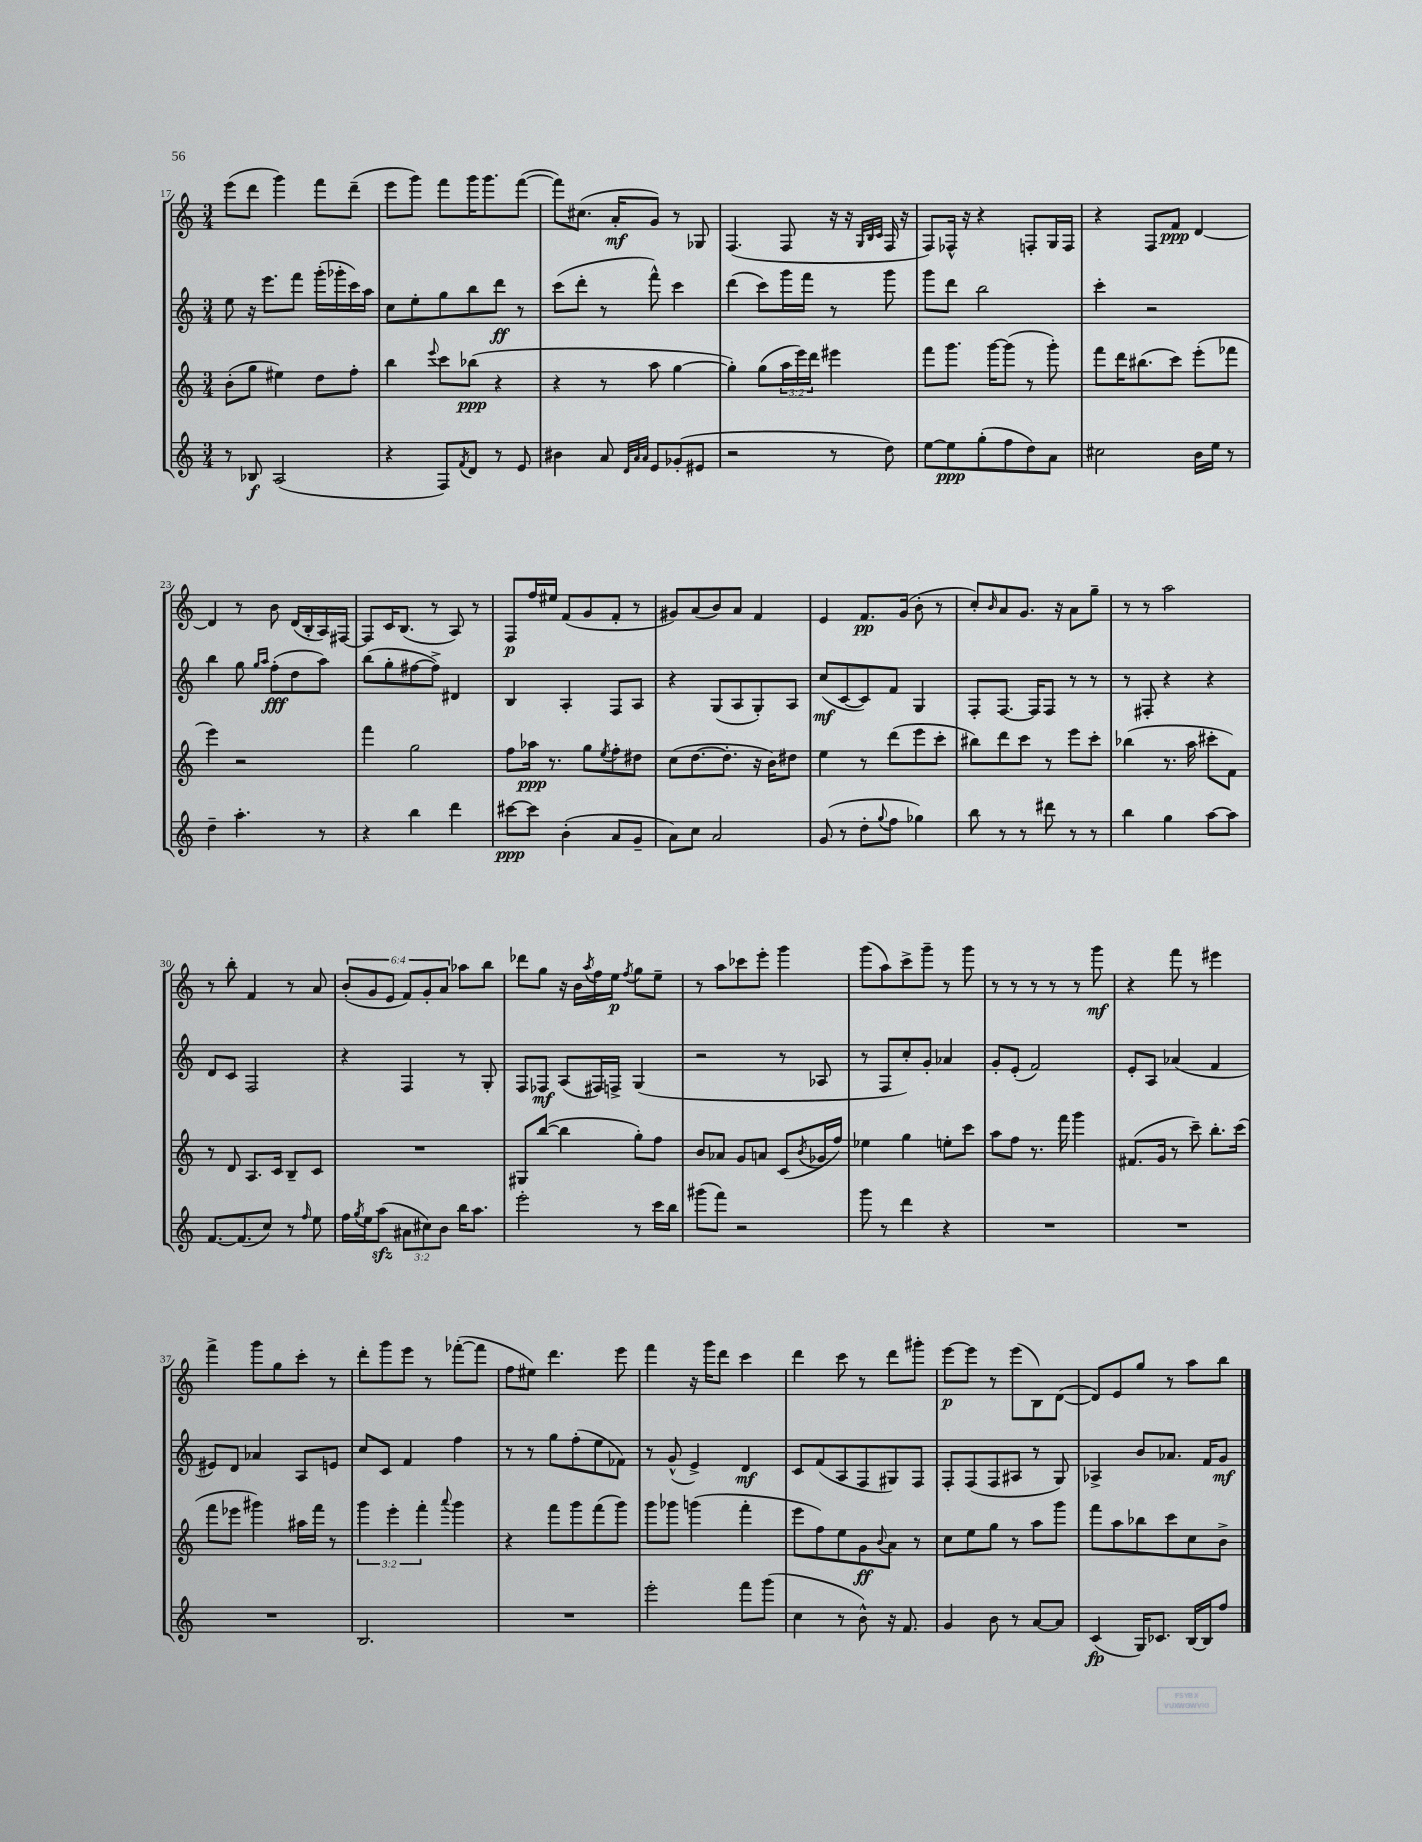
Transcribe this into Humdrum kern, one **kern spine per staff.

**kern	**dynam	**kern	**dynam	**kern	**dynam	**kern	**dynam
*part4	*part4	*part3	*part3	*part2	*part2	*part1	*part1
*staff4	*staff4	*staff3	*staff3	*staff2	*staff2	*staff1	*staff1
*clefG2	*	*clefG2	*	*clefG2	*	*clefG2	*
*k[]	*	*k[]	*	*k[]	*	*k[]	*
*M3/4	*	*M3/4	*	*M3/4	*	*M3/4	*
=17	=17	=17	=17	=17	=17	=17	=17
8r	.	(8b'\L	.	8ee\	.	(8eee\L	.
8B-X/	f	8gg\J	.	16r	.	8ddd\J	.
.	.	.	.	8.eee\L	.	.	.
(2A/	.	4ee#X\)	.	.	.	4ggg\)	.
.	.	.	.	8fff\J	.	.	.
.	.	8dd\L	.	(16ggg'\LL	.	8fff\L	.
.	.	.	.	16ggg-X'\	.	.	.
.	.	8ff'\J	.	16ccc\)	.	(8ddd~\J	.
.	.	.	.	16aa\JJ	.	.	.
=18	=18	=18	=18	=18	=18	=18	=18
4r	.	4bb\	.	8cc\L	.	8eee\L	.
.	.	.	.	8ee'\	.	8ggg\J)	.
.	.	8qqeee/	.	.	.	.	.
8F/L)	.	8ccc\L	.	8gg\	.	8fff\L	.
8qf/	.	.	.	.	.	.	.
8d/J	.	(8bb-X\J	ppp	8bb\	.	16ggg\K	.
.	.	.	.	.	.	8.ggg\	.
8r	.	4r	.	8ddd\J	ff	.	.
8e/	.	.	.	8r	.	([8fff\J	.
=19	=19	=19	=19	=19	=19	=19	=19
4b#X\	.	4r	.	(8ccc\L	.	8fff\L])	.
.	.	.	.	8ddd'\J	.	(8.cc#X\J	.
8a/	.	8r	.	8r	.	.	.
.	.	.	.	.	.	16a'/KL	mf
32qqd/LLL	.	.	.	.	.	.	.
32qqa/	.	.	.	.	.	.	.
32qqa/JJJ	.	.	.	.	.	.	.
8e/L	.	8aa\	.	8fff^^\)	.	8g/J)	.
(8g-X'/	.	[4gg\	.	4ccc\	.	8r	.
8e#X/J	.	.	.	.	.	8G-X/	.
=20	=20	=20	=20	=20	=20	=20	=20
2r	.	4gg'\])	.	(4ddd\	.	(4.F/	.
.	.	(8gg\L	.	8ccc\L)	.	.	.
.	.	24aa\L	.	16ggg\L	.	8F/	.
.	.	24eee\)	.	.	.	.	.
.	.	.	.	16fff\JJ	.	.	.
.	.	24ddd\JJ	.	.	.	.	.
8r	.	4eee#X\	.	8r	.	16r	.
.	.	.	.	.	.	16r	.
.	.	.	.	.	.	32qqG/LLL	.
.	.	.	.	.	.	32qqB/	.
.	.	.	.	.	.	32qqc/JJJ	.
8dd\)	.	.	.	8ggg\	.	16F/	.
.	.	.	.	.	.	16r	.
=21	=21	=21	=21	=21	=21	=21	=21
[8ee\L	.	8fff\L	.	8ggg\L	.	8F/L)	.
8ee\]	ppp	8.ggg\J	.	8ddd\J	.	16F-X^^/Jk	.
.	.	.	.	.	.	16r	.
(8gg'\	.	.	.	2bb\	.	4r	.
.	.	[16ggg\KL	.	.	.	.	.
8ff\	.	(8ggg\J]	.	.	.	.	.
8dd\)	.	8r	.	.	.	8Fn'/L	.
8a\J	.	8ggg'\)	.	.	.	16G/L	.
.	.	.	.	.	.	16F/JJ	.
=22	=22	=22	=22	=22	=22	=22	=22
2cc#X\	.	8fff\L	.	4ccc'\	.	4r	.
.	.	16ddd\K	.	.	.	.	.
.	.	(8.bb#X\	.	.	.	.	.
.	.	.	.	2r	.	8F/L	.
.	.	8ccc\J)	.	.	.	8f/J	ppp
16b\LL	.	(8eee'\L	.	.	.	[4d/	.
16ee\JJ	.	.	.	.	.	.	.
8r	.	8fff-X\J	.	.	.	.	.
!!LO:LB:g=z
=23	=23	=23	=23	=23	=23	=23	=23
4dd~\	.	4eee\)	.	4bb\	.	4d/]	.
4.aa'\	.	2r	.	8gg\	.	8r	.
.	.	.	.	16qqgg/LL	.	.	.
.	.	.	.	16qqaa/JJ	.	.	.
.	.	.	.	(8ff'\L	fff	8b\	.
.	.	.	.	8dd\	.	(16d/LL	.
.	.	.	.	.	.	16B'/	.
8r	.	.	.	8aa\J)	.	16A/)	.
.	.	.	.	.	.	[16F#X/JJ	.
=24	=24	=24	=24	=24	=24	=24	=24
4r	.	4fff\	.	(8bb\L	.	8F#/L]	.
.	.	.	.	8gg'\	.	16c/K	.
.	.	.	.	.	.	(8.B/J	.
4bb\	.	2gg\	.	[8ff#X\	.	.	.
.	.	.	.	8ff#^\J])	.	8r	.
4ddd\	.	.	.	4d#X/	.	8A/)	.
.	.	.	.	.	.	8r	.
=25	=25	=25	=25	=25	=25	=25	=25
[8ccc#X\L	ppp	8ff\L	.	4B/	.	8F/L	p
8ccc#\J]	.	16aa-X\Jk	ppp	.	.	16ff/L	.
.	.	8.r	.	.	.	16ee#X/JJ	.
(4b'\	.	.	.	4A'/	.	(8f/L	.
.	.	8gg\L	.	.	.	8g/	.
.	.	8qee/	.	.	.	.	.
8a/L	.	8ff'\	.	8F/L	.	8f'/J	.
8g~/J	.	8dd#X\J	.	8A/J	.	8r	.
=26	=26	=26	=26	=26	=26	=26	=26
8a\L)	.	(8cc\L	.	4r	.	8g#X/L)	.
8cc\J	.	[8.dd\	.	.	.	(8a/	.
2a/	.	.	.	(8G/L	.	8b/)	.
.	.	8.dd'\J]	.	.	.	.	.
.	.	.	.	8A/	.	8a/J	.
.	.	16r	.	8G'/)	.	4f/	.
.	.	16b\KL)	.	.	.	.	.
.	.	8dd#X\J	.	8A/J	.	.	.
=27	=27	=27	=27	=27	=27	=27	=27
(8g/	.	4ee\	.	(8cc/L	mf	4e/	.
8r	.	.	.	[8c/	.	.	.
8dd'\L	.	8r	.	8c/])	.	8.f/L	pp
8qqgg/	.	.	.	.	.	.	.
8ff\J	.	(8ddd\L	.	8f/J	.	.	.
.	.	.	.	.	.	(16g/Jk	.
4gg-X\)	.	8eee\	.	4G/	.	8b'\	.
.	.	8ccc'\J	.	.	.	8r	.
=28	=28	=28	=28	=28	=28	=28	=28
8bb\	.	8bb#X\L)	.	8F'/L	.	8cc'/L)	.
.	.	.	.	.	.	16qqb/	.
8r	.	8ddd\	.	[8.F/J	.	8a/	.
8r	.	8ccc\J	.	.	.	8.g/J	.
.	.	.	.	16F/KL]	.	.	.
8ddd#X\	.	8r	.	8F/J	.	.	.
.	.	.	.	.	.	16r	.
8r	.	8eee\L	.	8r	.	8a\L	.
8r	.	8ccc'\J	.	8r	.	8gg~\J	.
=29	=29	=29	=29	=29	=29	=29	=29
4bb\	.	(4bb-X\	.	8r	.	8r	.
.	.	.	.	8F#X'/	.	8r	.
4gg\	.	8.r	.	4r	.	2aa\	.
.	.	16aa\	.	.	.	.	.
[8aa\L	.	8ccc#X'\L	.	4r	.	.	.
8aa\J]	.	8f\J)	.	.	.	.	.
!!LO:LB:g=z
=30	=30	=30	=30	=30	=30	=30	=30
[8.f/L	.	8r	.	8d/L	.	8r	.
.	.	8d/	.	8c/J	.	8bb'\	.
(8.f/]	.	.	.	.	.	.	.
.	.	8.A/L	.	2F/	.	4f/	.
8cc/J)	.	.	.	.	.	.	.
.	.	16c/Jk	.	.	.	.	.
8r	.	8B~/L	.	.	.	8r	.
16qqff/	.	.	.	.	.	.	.
8ee\	.	8c/J	.	.	.	8a/	.
=31	=31	=31	=31	=31	=31	=31	=31
16ff\LL	.	2.r	.	4r	.	(12b'/L	.
8qgg/	.	.	.	.	.	.	.
16ee\J	.	.	.	.	.	.	.
.	.	.	.	.	.	12g/	.
(8aazz\J	.	.	.	.	.	.	.
.	.	.	.	.	.	12e/J	.
12a#X\L	.	.	.	4F/	.	12f/L)	.
12cc#X\)	.	.	.	.	.	12g'/	.
12b\J	.	.	.	.	.	12a/J	.
16bb\KL	.	.	.	8r	.	8aa-X\L	.
8.aa\J	.	.	.	.	.	.	.
.	.	.	.	8G'/	.	8bb\J	.
=32	=32	=32	=32	=32	=32	=32	=32
2eee'\	.	8G#X/L	.	8F/L	.	8ddd-X\L	.
.	.	([8bb/J	.	8F-X/J	mf	8gg\J	.
.	.	4bb\]	.	(8A/L	.	16r	.
.	.	.	.	.	.	16b\LL	.
.	.	.	.	.	.	8qaa/	.
.	.	.	.	16F#X/L)	.	16ff\	.
.	.	.	.	16Fn^/JJ	.	16ee\JJ	p
.	.	.	.	.	.	8qff/	.
8r	.	8gg'\L)	.	(4G/	.	8gg\L	.
16ccc\LL	.	8ff\J	.	.	.	8ee~\J	.
16bb\JJ	.	.	.	.	.	.	.
=33	=33	=33	=33	=33	=33	=33	=33
(8ggg#X\L	.	8b/L	.	2r	.	8r	.
8fff\J)	.	8a-X/J	.	.	.	8aa\L	.
2r	.	8g/L	.	.	.	8ccc-X\	.
.	.	8an/J	.	.	.	8eee'\J	.
.	.	(8c/L	.	8r	.	4ggg\	.
.	.	8qb/	.	.	.	.	.
.	.	16g-X/L	.	8A-X/	.	.	.
.	.	16ff/JJ)	.	.	.	.	.
=34	=34	=34	=34	=34	=34	=34	=34
8ggg\	.	4ee-X\	.	8r	.	(8ggg\L	.
8r	.	.	.	8F/L	.	8aa\)	.
4ddd\	.	4gg\	.	8cc'/)	.	8ccc^\	.
.	.	.	.	8g'/J	.	8ggg~\J	.
4r	.	8een'\L	.	4a-X/	.	8r	.
.	.	8ccc\J	.	.	.	8ggg\	.
=35	=35	=35	=35	=35	=35	=35	=35
2.r	.	8aa\L	.	8g'/L	.	8r	.
.	.	8ff\J	.	(8e'/J	.	8r	.
.	.	8.r	.	2f/)	.	8r	.
.	.	.	.	.	.	8r	.
.	.	16fff\	.	.	.	.	.
.	.	4ggg\	.	.	.	8r	.
.	.	.	.	.	.	8ggg\	mf
=36	=36	=36	=36	=36	=36	=36	=36
2.r	.	(8.f#X/L	.	8e'/L	.	4r	.
.	.	.	.	8A/J	.	.	.
.	.	16g/Jk	.	.	.	.	.
.	.	8r	.	(4a-X/	.	8fff\	.
.	.	8ccc~\)	.	.	.	8r	.
.	.	8.bb'\L	.	4f/	.	4eee#X\	.
.	.	(16ccc\Jk	.	.	.	.	.
!!LO:LB:g=z
=37	=37	=37	=37	=37	=37	=37	=37
2.r	.	8fff\L	.	8e#X/L)	.	4fff^\	.
.	.	8eee-X\J	.	8d/J	.	.	.
.	.	4ggg#X\)	.	4a-X/	.	8ggg\L	.
.	.	.	.	.	.	8gg\	.
.	.	16aa#X\LL	.	8A/L	.	8ccc'\J	.
.	.	16fff\JJ	.	.	.	.	.
.	.	8r	.	8en/J	.	8r	.
=38	=38	=38	=38	=38	=38	=38	=38
2.B/	.	6ggg\	.	8cc/L	.	8ddd'\L	.
.	.	.	.	8c/J	.	8ggg\	.
.	.	6eee'\	.	.	.	.	.
.	.	.	.	4f/	.	8eee\J	.
.	.	6fff'\	.	.	.	.	.
.	.	.	.	.	.	8r	.
.	.	8qqaaa/	.	.	.	.	.
.	.	4ggg\	.	4ff\	.	([8fff-X'\L	.
.	.	.	.	.	.	8fff-\J]	.
=39	=39	=39	=39	=39	=39	=39	=39
2.r	.	4r	.	8r	.	8ff\L	.
.	.	.	.	8r	.	8ee#X\J)	.
.	.	8fff\L	.	8gg\L	.	4.ddd\	.
.	.	8ggg\	.	(8ff'\	.	.	.
.	.	(8fff\	.	8ee\	.	.	.
.	.	8ggg\J)	.	8f-X\J)	.	8eee\	.
=40	=40	=40	=40	=40	=40	=40	=40
2eee'\	.	8ggg\L	.	8r	.	4fff\	.
.	.	8ggg-X\J	.	(8g^^/	.	.	.
.	.	(4gggn\	.	4e^/)	.	16r	.
.	.	.	.	.	.	16ggg\KL	.
.	.	.	.	.	.	8ddd\J	.
8fff\L	.	4fff'\	.	4d/	mf	4ccc\	.
(8ggg\J	.	.	.	.	.	.	.
=41	=41	=41	=41	=41	=41	=41	=41
4cc\	.	8eee\L	.	8c/L	.	4ddd\	.
.	.	8ff\)	.	(8f/	.	.	.
8r	.	8ee\	.	8A/	.	8ccc\	.
8b^^\)	.	8g\	ff	8F/	.	8r	.
.	.	8qqb/	.	.	.	.	.
16r	.	8a\J	.	8G#X/)	.	8ddd\L	.
8.f/	.	.	.	.	.	.	.
.	.	8r	.	8F/J	.	8ggg#X'\J	.
=42	=42	=42	=42	=42	=42	=42	=42
4g/	.	8cc\L	.	8F'/L	.	[8eee\L	p
.	.	8ee\	.	(8F/	.	8eee\J]	.
8b\	.	8gg\J	.	8F/	.	8r	.
8r	.	8r	.	8A#X/J	.	(8eee\L	.
[8a/L	.	8aa\L	.	8r	.	8B\)	.
8a/J]	.	8ggg\J	.	8G/)	.	([8d\J	.
=43	=43	=43	=43	=43	=43	=43	=43
(4c/	fp	8fff\L	.	4A-X^/	.	8d/L])	.
.	.	8aa\	.	.	.	8e/	.
16G/KL)	.	8bb-X\	.	8b/L	.	8gg/J	.
8.c-X/J	.	.	.	.	.	.	.
.	.	8ccc\	.	8.a-X/J	.	8r	.
[16B/LL	.	8cc\	.	.	.	8aa\L	.
16B/J]	.	.	.	16f/KL	.	.	.
8ff/J	.	8b^\J	.	8g/J	mf	8bb\J	.
==	==	==	==	==	==	==	==
*-	*-	*-	*-	*-	*-	*-	*-
